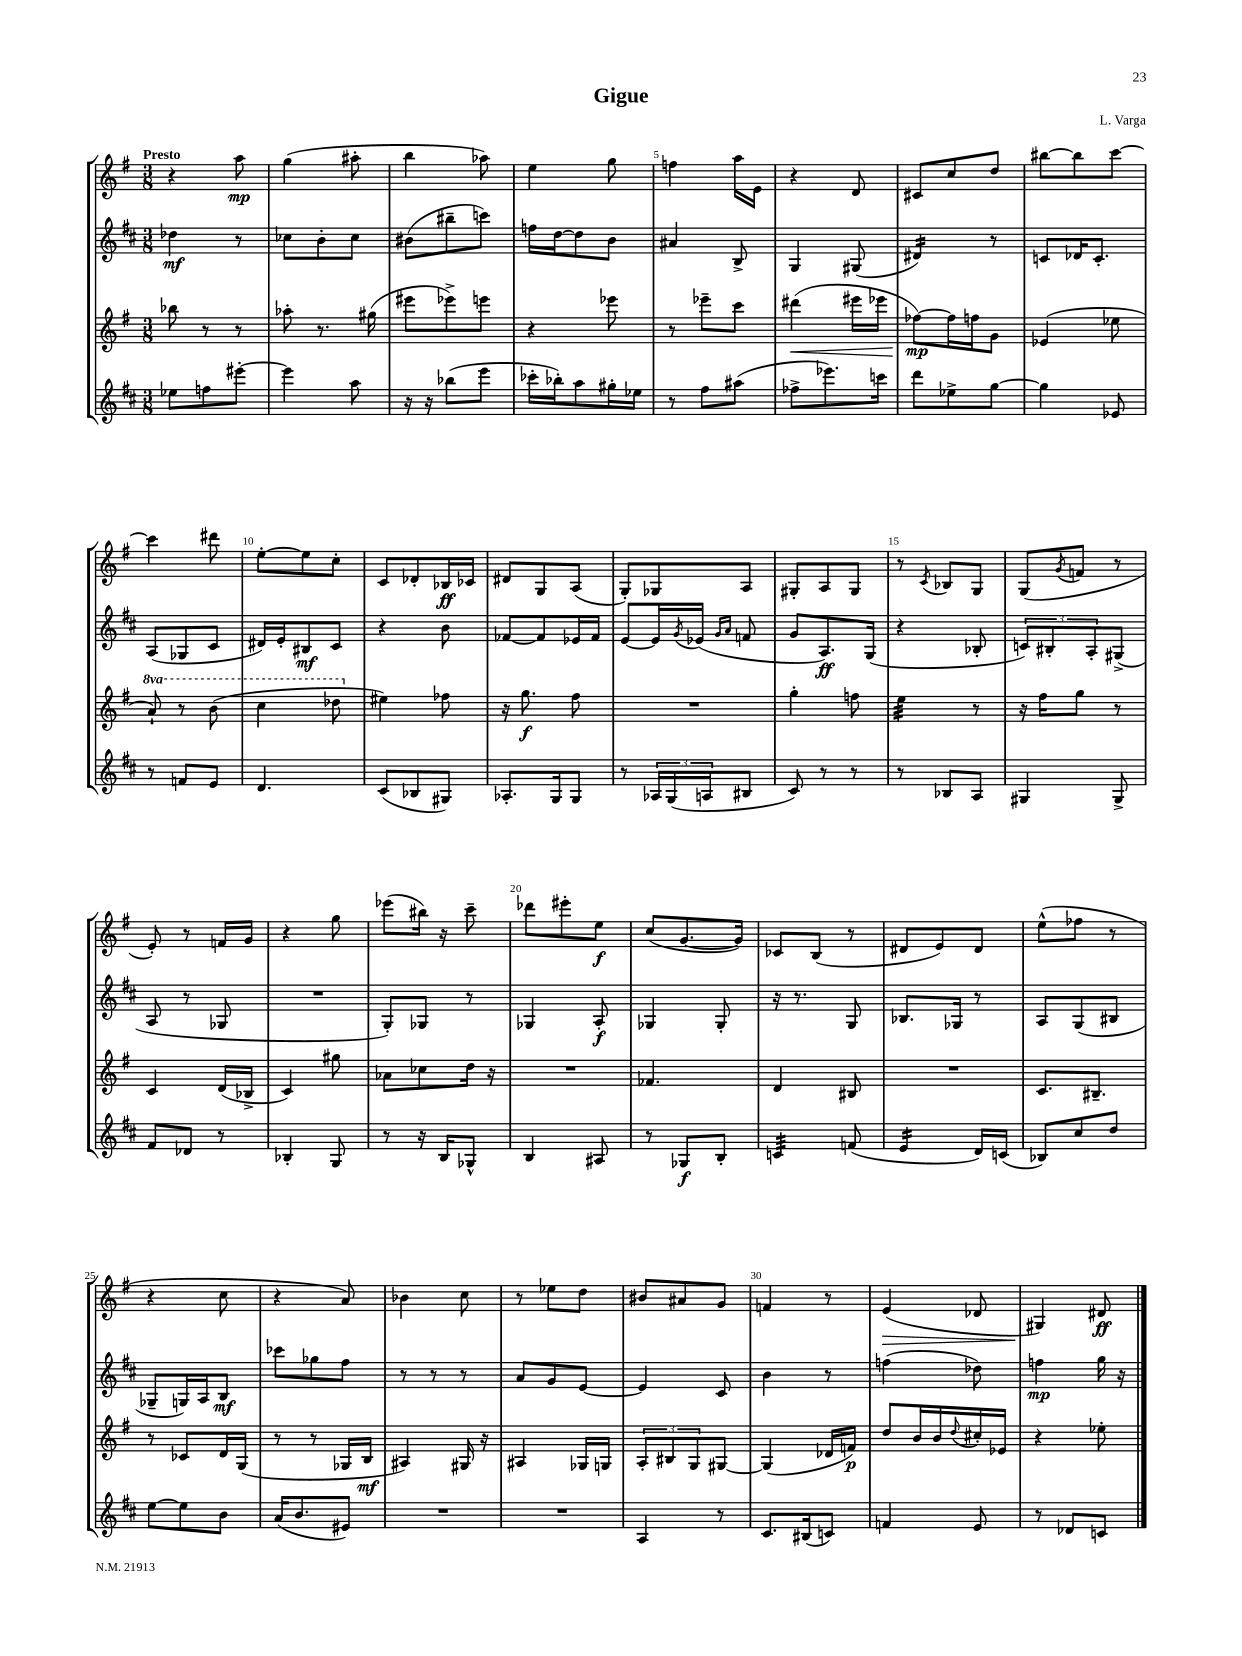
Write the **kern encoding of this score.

**kern	**kern	**kern	**kern
*staff4	*staff3	*staff2	*staff1
*clefG2	*clefG2	*clefG2	*clefG2
*k[f#c#]	*k[f#]	*k[f#c#]	*k[f#]
*M3/8	*M3/8	*M3/8	*M3/8
8ee-	8bb-	4dd-	4r
8ff	8r	.	.
[8eee#'	8r	8r	8aa
=	=	=	=
4eee#]	8aa-'	8cc-	(4gg
.	8.r	8b'	.
8aa	.	8cc-	8aa#'
.	(16gg#	.	.
=	=	=	=
16r	8eee#	(8b#	4bb
16r	.	.	.
(8bb-	8eee-^)	8bb#~	.
8eee	8eee	8ccc)	8aa-)
=	=	=	=
16ccc-'	4r	16ff	4ee
16bb-')	.	[16dd	.
8aa	.	8dd]	.
16gg#'	8eee-	8b	8gg
16ee-	.	.	.
=	=	=	=
8r	8r	4a#	4ff
8ff#	8eee-~	.	.
(8aa#	8ccc	8B^	16aa
.	.	.	16e
=	=	=	=
8ff-^	(4ddd#	4G	4r
8.eee-)	.	.	.
.	16eee#	(8G#	8d
16ccc	16eee-	.	.
=	=	=	=
8ddd	[8ff-)	4d#)	8c#
8ee-^	16ff-]	.	8cc
.	16ff	.	.
[8gg	8g	8r	8dd
=	=	=	=
4gg]	(4e-	8c	[8bb#
.	.	16d-	8bb#]
.	.	8.c'	.
8e-	8ee-	.	[8ccc
=	=	=	=
8r	8aa`)	(8A	4ccc]
8f	8r	8G-	.
8e	(8bb	8c#	8ddd#
=	=	=	=
4.d	4ccc	16d#)	[8ee'
.	.	16e'	.
.	.	8B#	8ee]
.	8ddd-	8c#	8cc'
=	=	=	=
(8c#	4ee#)	4r	8c
8B-	.	.	8d-'
8G#)	8ff-	8b	16B-
.	.	.	16c-
=	=	=	=
8.A-'	16r	[8f-	8d#
.	8.gg	.	.
.	.	8f-]	8G
16G	.	.	.
8G	8ff#	16e-	(8A
.	.	16f-	.
=	=	=	=
8r	4.r	[8e	8G')
24A-	.	16e]	8G-
(24G	.	.	.
.	.	8qg	.
.	.	(16e-	.
24A	.	.	.
.	.	16qqg	.
.	.	16qqa	.
8B#	.	8f	8A
=	=	=	=
8c#)	4gg'	8g	8G#'
8r	.	8.A)	8A
8r	8ff	.	8G#
.	.	(16G	.
=	=	=	=
8r	4ee	4r	8r
.	.	.	8qc
8B-	.	.	8B-
8A	8r	8B-'	8G
=	=	=	=
4G#	16r	12c)	(8G
.	16ff#	.	.
.	.	12B#'	.
.	.	.	8qg
.	8gg	.	8f
.	.	12A'	.
8G#^	8r	(8G#^	8r
=	=	=	=
8f#	4c	8A	8e')
8d-	.	8r	8r
8r	(16d	8G-	16f
.	16B-^	.	16g
=	=	=	=
4B-'	4c)	4.r	4r
8G	8gg#	.	8gg
=	=	=	=
8r	8a-	8G')	(8eee-
16r	8cc-	8G-	16bb#)
16B	.	.	16r
8G-^^	16dd	8r	8ccc~
.	16r	.	.
=	=	=	=
4B	4.r	4G-	8ddd-
.	.	.	8eee#'
8A#	.	8A'	8ee
=	=	=	=
8r	4.f-	4G-	(8cc
8G-	.	.	[8.g
8B'	.	8G-'	.
.	.	.	16g])
=	=	=	=
4c	4d	16r	8c-
.	.	8.r	.
.	.	.	(8B
(8f	8B#	8G	8r
=	=	=	=
4e	4.r	8.B-	8d#
.	.	.	8e)
.	.	16G-	.
16d)	.	8r	8d#
(16c	.	.	.
=	=	=	=
8B-)	8.c	8A	(8ee^^
8cc#	.	(8G	8ff-
.	8.B#~	.	.
8dd	.	8B#	8r
=	=	=	=
[8ee	8r	8G-~	4r
8ee]	8c-	16G)	.
.	.	16A	.
8b	16d	8B	8cc
.	(16G	.	.
=	=	=	=
(16a	8r	8ccc-	4r
8.b	.	.	.
.	8r	8gg-	.
8e#)	16G-	8ff#	8a)
.	16B	.	.
=	=	=	=
4.r	4A#)	8r	4b-
.	.	8r	.
.	16G#	8r	8cc
.	16r	.	.
=	=	=	=
4.r	4A#	8a	8r
.	.	8g	8ee-
.	16G-	[8e	8dd
.	16G	.	.
=	=	=	=
4A	12A'	4e]	8b#
.	12B#	.	.
.	.	.	8a#
.	12G	.	.
8r	[8G#	8c#	8g
=	=	=	=
8.c#	(4G#]	4b	4f
(16B#	.	.	.
8c)	16d-	8r	8r
.	16f)	.	.
=	=	=	=
4f	8dd	(4ff	(4e
.	16b	.	.
.	16b	.	.
.	8qqdd	.	.
8e	16cc#'	8dd-)	8d-
.	16e-	.	.
=	=	=	=
8r	4r	4ff	4G#)
8d-	.	.	.
8c	8ee-'	16gg	8d#
.	.	16r	.
==	==	==	==
*-	*-	*-	*-
